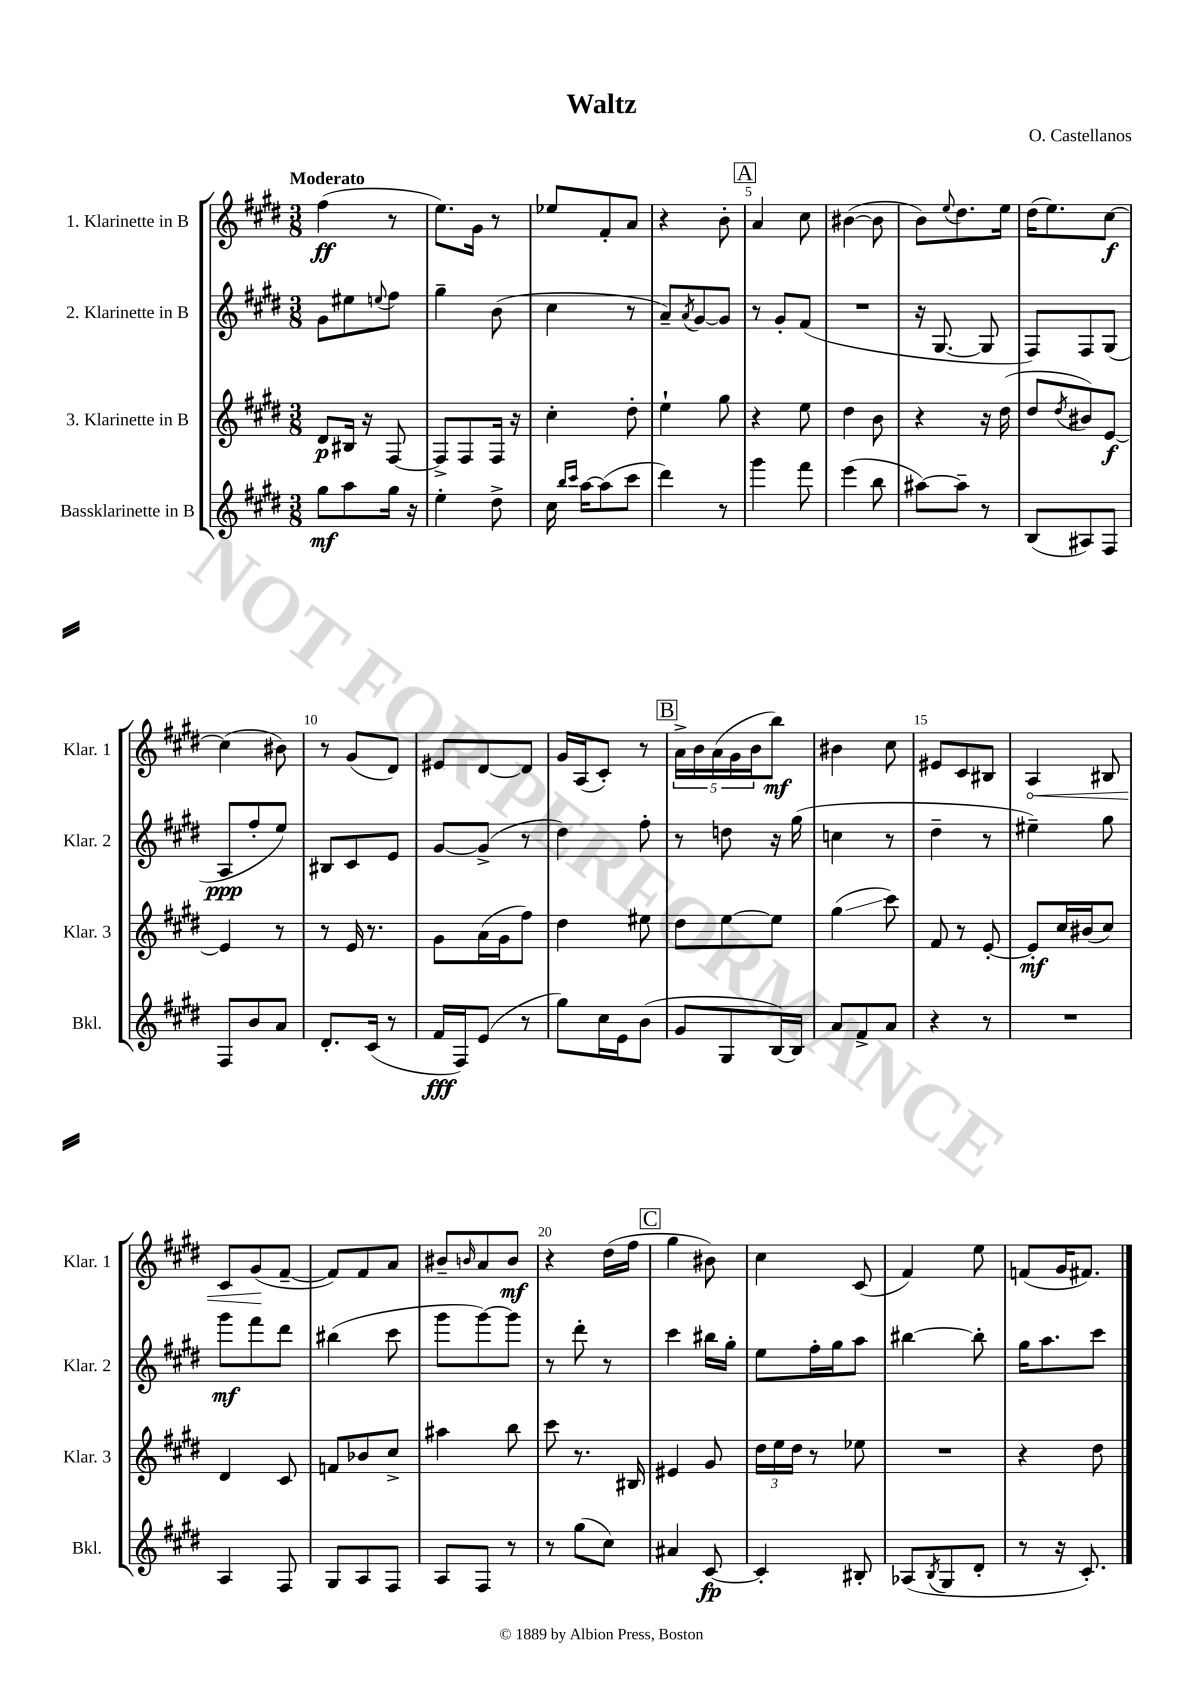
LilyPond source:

\header { title = "Waltz" composer = "O. Castellanos" }
<<
\new StaffGroup <<
\new Staff = "s0" \with { instrumentName = "1. Klarinette in B" shortInstrumentName = "Klar. 1" } {
    \clef treble \key e \major \numericTimeSignature \time 3/8 \tempo "Moderato"
    fis''4\ff( r8 |
    e''8.) gis'16 r8 |
    ees''8 fis'8-. a'8 |
    r4 b'8-. |
    \mark \markup { \box "A" } a'4 cis''8 |
    bis'4~( bis'8 |
    b'8) \appoggiatura { e''8 } dis''8. e''16 |
    dis''16( e''8.) cis''8~\f |
    cis''4( bis'8) |
    r8 gis'8( dis'8) |
    eis'8 dis'8~ dis'8 |
    gis'16 a16( cis'8-.) r8 |
    \mark \markup { \box "B" } \tuplet 5/4 { a'16-> b'16 a'16( gis'16 b'16 } b''8\mf) |
    bis'4 cis''8 |
    eis'8 cis'8 bis8 |
    \once \override Hairpin.circled-tip = ##t a4\< bis8 |
    cis'8 gis'8\!( fis'8~-- |
    fis'8) fis'8 a'8 |
    bis'8-- \grace { b'16 } a'8 b'8\mf |
    r4 dis''16( fis''16 |
    \mark \markup { \box "C" } gis''4 bis'8) |
    cis''4 cis'8( |
    fis'4) e''8 |
    f'8( gis'16 fis'8.) \bar "|." |
}
\new Staff = "s1" \with { instrumentName = "2. Klarinette in B" shortInstrumentName = "Klar. 2" } {
    \clef treble \key e \major \numericTimeSignature \time 3/8
    gis'8 eis''8 \appoggiatura { e''8 } fis''8 |
    gis''4-- b'8( |
    cis''4 r8 |
    a'8--) \acciaccatura { a'8 } gis'8~ gis'8 |
    \mark \markup { \box "A" } r8 gis'8-. fis'8( |
    R4. |
    r16 gis8.~ gis8 |
    fis8) fis8 gis8( |
    a8\ppp fis''8-. e''8) |
    bis8 cis'8 e'8 |
    gis'8~ gis'8->( r8 |
    dis''4) fis''8-. |
    \mark \markup { \box "B" } r8 d''8 r16 gis''16( |
    c''4 r8 |
    dis''4-- r8 |
    eis''4--) gis''8 |
    gis'''8\mf fis'''8 dis'''8 |
    bis''4( cis'''8 |
    gis'''8 gis'''8~) gis'''8 |
    r8 dis'''8-. r8 |
    \mark \markup { \box "C" } cis'''4 bis''16 gis''16-. |
    e''8 fis''16-. gis''16 a''8 |
    bis''4~ bis''8-. |
    gis''16 a''8. cis'''8 \bar "|." |
}
\new Staff = "s2" \with { instrumentName = "3. Klarinette in B" shortInstrumentName = "Klar. 3" } {
    \clef treble \key e \major \numericTimeSignature \time 3/8
    dis'8\p bis16 r16 fis8~ |
    fis8-> fis8 fis16 r16 |
    cis''4-. dis''8-. |
    e''4-! gis''8 |
    \mark \markup { \box "A" } r4 e''8 |
    dis''4 b'8 |
    r4 r16 dis''16( |
    dis''8 \acciaccatura { dis''8 } bis'8) e'8~\f |
    e'4 r8 |
    r8 e'16 r8. |
    gis'8 a'16( gis'16 fis''8) |
    dis''4 eis''8 |
    \mark \markup { \box "B" } dis''8 e''8~ e''8 |
    gis''4\glissando( cis'''8) |
    fis'8 r8 e'8~-. |
    e'8-.\mf cis''16 bis'16( cis''8) |
    dis'4 cis'8 |
    f'8 bes'8 cis''8-> |
    ais''4 b''8 |
    cis'''8 r8. bis16 |
    \mark \markup { \box "C" } eis'4 gis'8 |
    \tuplet 3/2 { dis''16 e''16 dis''16 } r8 ees''8 |
    R4. |
    r4 dis''8 \bar "|." |
}
\new Staff = "s3" \with { instrumentName = "Bassklarinette in B" shortInstrumentName = "Bkl." } {
    \clef treble \key e \major \numericTimeSignature \time 3/8
    gis''8\mf a''8 gis''16 r16 |
    e''4-. dis''8-> |
    cis''16 \grace { b''16 cis'''16 } a''16~ a''8( cis'''8 |
    dis'''4) r8 |
    \mark \markup { \box "A" } gis'''4 fis'''8 |
    e'''4( b''8 |
    ais''8~) ais''8-- r8 |
    b8( ais8) fis8 |
    fis8 b'8 a'8 |
    dis'8.-. cis'16( r8 |
    fis'16\fff fis16) e'8( r8 |
    gis''8) cis''16 e'16 b'8( |
    \mark \markup { \box "B" } gis'8 gis8 b16~) b16 |
    a'8 fis'8-> a'8 |
    r4 r8 |
    R4. |
    a4 fis8 |
    gis8 a8 fis8 |
    a8 fis8 r8 |
    r8 gis''8( cis''8) |
    \mark \markup { \box "C" } ais'4 cis'8~\fp |
    cis'4-. bis8-. |
    aes8( \acciaccatura { b8 } gis8 dis'8-. |
    r8 r16 cis'8.-.) \bar "|." |
}
>>
>>
\layout { \context { \Score \override BarNumber.break-visibility = ##(#f #t #t) barNumberVisibility = #(every-nth-bar-number-visible 5) } }
